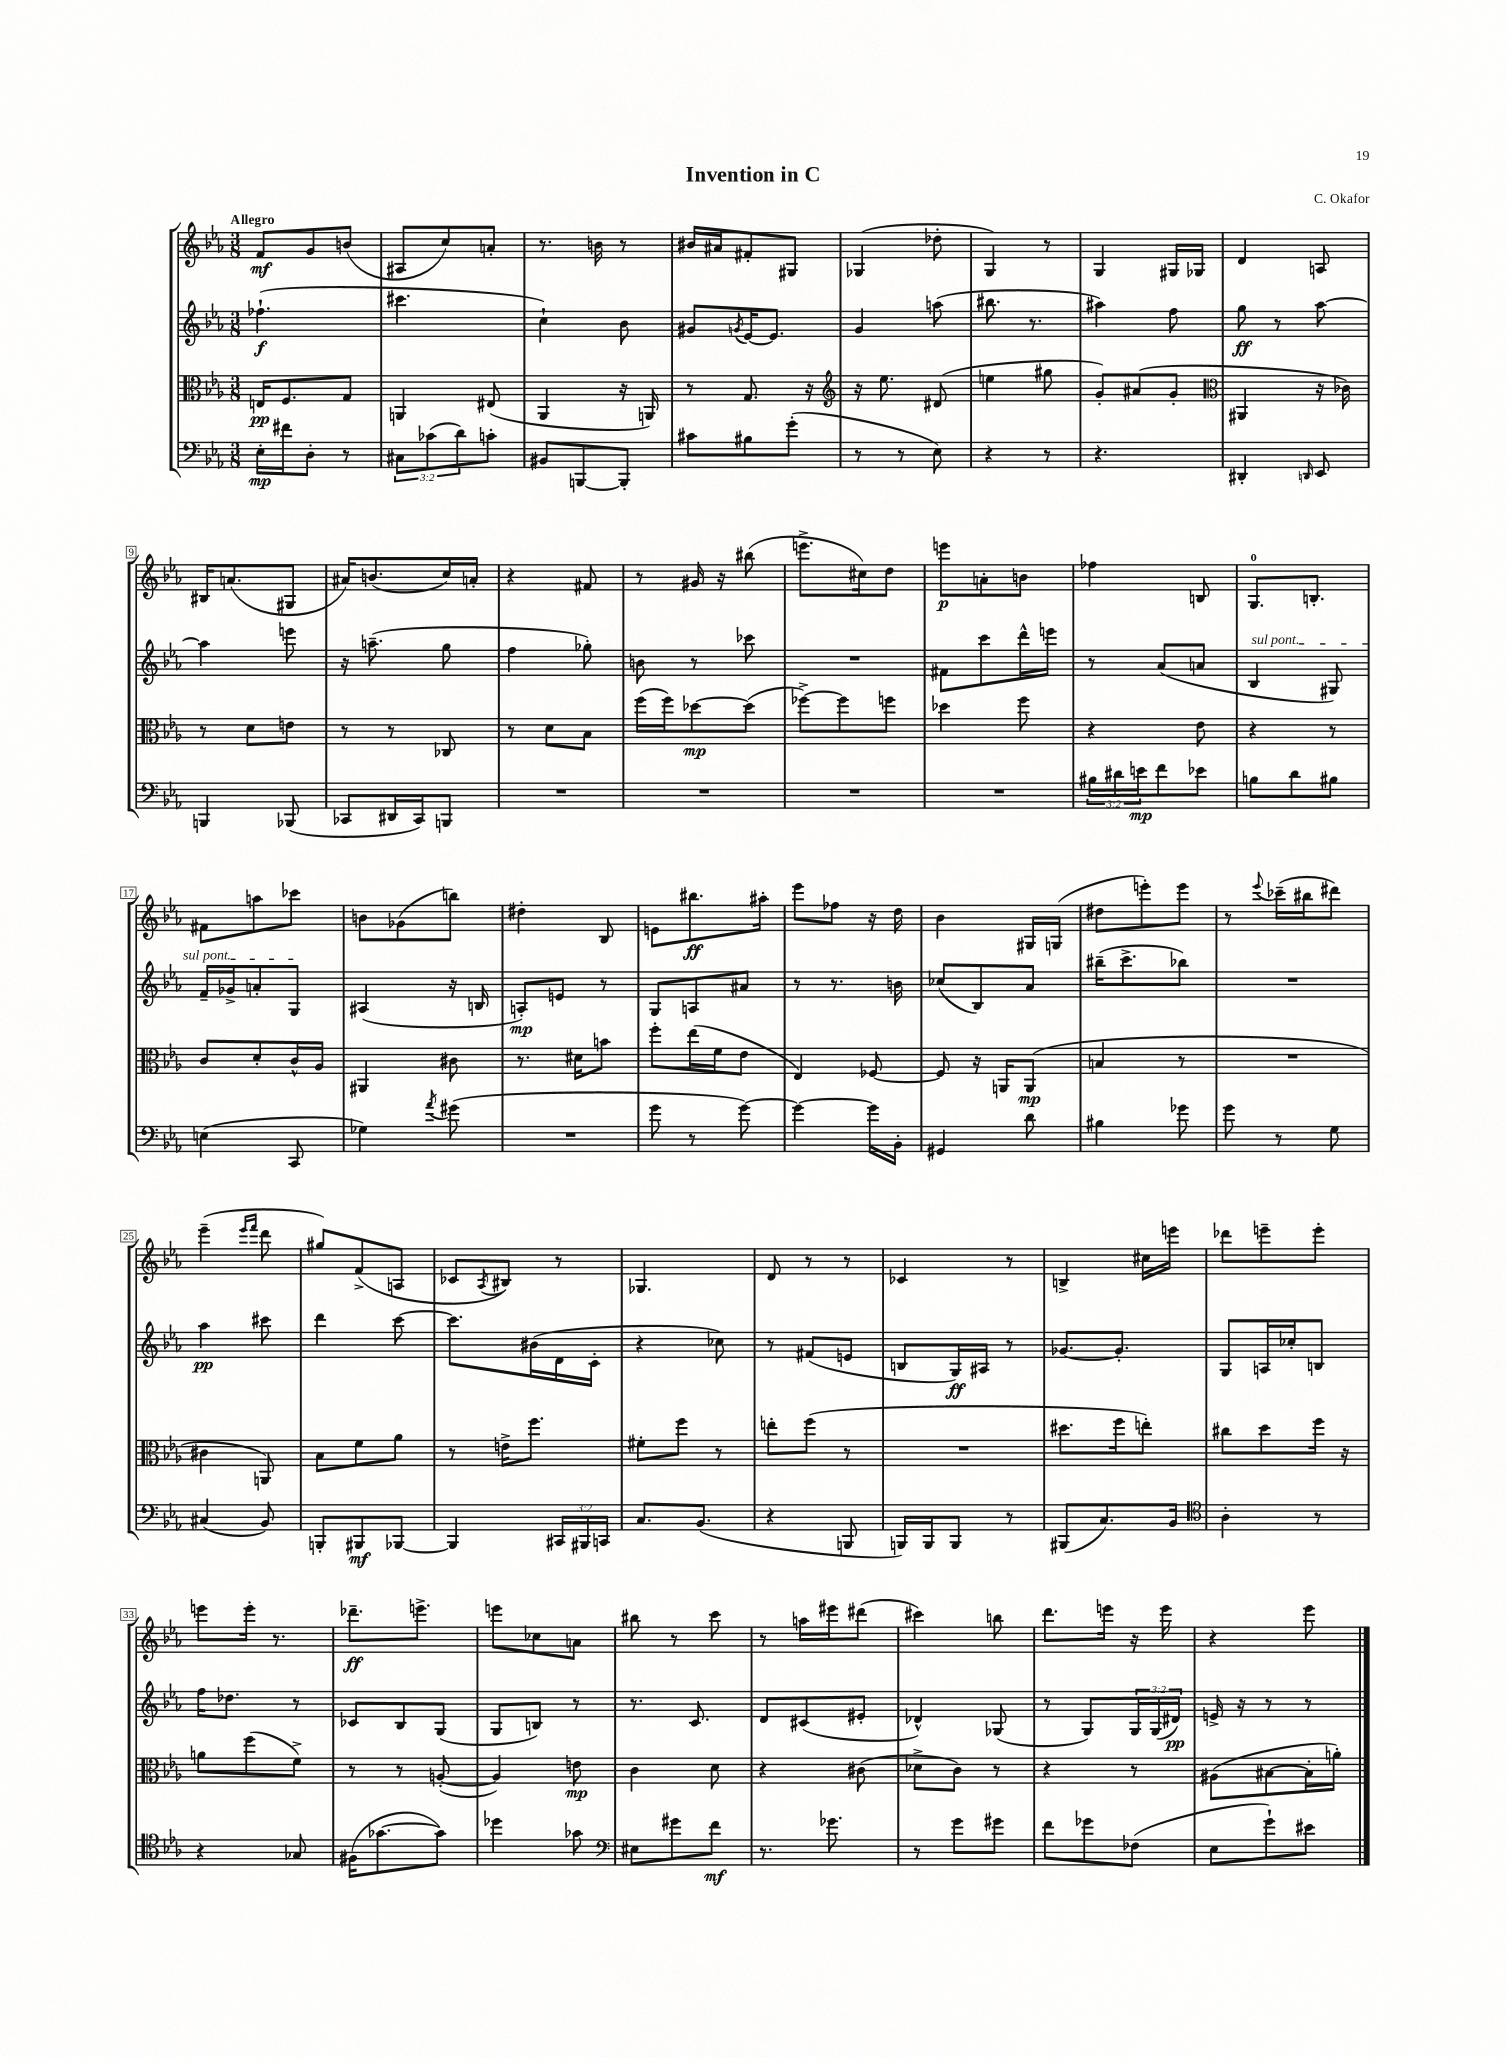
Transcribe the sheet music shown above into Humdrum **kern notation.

**kern	**kern	**kern	**kern
*staff4	*staff3	*staff2	*staff1
*clefF4	*clefC3	*clefG2	*clefG2
*k[b-e-a-]	*k[b-e-a-]	*k[b-e-a-]	*k[b-e-a-]
*M3/8	*M3/8	*M3/8	*M3/8
16E-'\LL	16E/LK	(4.ff-`\	8f/L
16f#\J	8.F/	.	.
8D'\J	.	.	8g/
8r	8G/J	.	(8b/J
=	=	=	=
12C#\L	4AA/	4.ccc#\	8A#/L
(12c-\	.	.	.
.	.	.	8cc/)
12d\)	.	.	.
8c'\J	(8E#/	.	8a'/J
=	=	=	=
8BB#/L	4AA-/	4cc`\)	8.r
[8BBB/	.	.	.
.	.	.	16b\
8BBB'/]J	16r	8b-\	8r
.	16AA/)	.	.
=	=	=	=
8c#\L	8r	8g#/L	16b#/LL
.	.	.	16a#/J
.	.	8qg/	.
8B#\	8.G/	[16e-/K	8f#'/
.	.	8.e-/]J	.
(8g'\J	.	.	8G#/J
.	16r	.	.
=	=	=	=
*	*clefG2	*	*
8r	16r	4g/	(4G-/
.	8.ee-\	.	.
8r	.	.	.
8E-\)	(8d#/	(8aa\	8dd-'\
=	=	=	=
4r	4ee\	8.bb#\	4G/)
.	.	8.r	.
8r	8gg#\	.	8r
=	=	=	=
4.r	8g'/L)	4aa#\)	4G/
.	(8a#/	.	.
.	8g'/J	8ff\	16G#/LL
.	.	.	16G-/JJ
=	=	=	=
*	*clefC3	*	*
4DD#'/	4AA#/	8gg\	4d/
.	.	8r	.
16qqDD/	.	.	.
8EE-/	16r	[8aa-\	8A/
.	16c-\)	.	.
=	=	=	=
4BBB/	8r	4aa-\]	16B#/LK
.	.	.	(8.a/
.	8d\L	.	.
(8BBB-/	8e\J	8eee\	8G#/J
=	=	=	=
8CC-/L	8r	16r	16a#/LK)
.	.	(8.aa~\	(8.b/
16DD#/L	8r	.	.
16CC-/J)	.	.	.
8BBB/J	8C-/	8gg\	16cc/L)
.	.	.	16a'/JJ
=	=	=	=
4.r	8r	4ff\	4r
.	8d\L	.	.
.	8B-\J	8gg-'\)	8f#/
=	=	=	=
4.r	(16ff\LL	8b\	8r
.	16ff\J)	.	.
.	[8dd-\	8r	16g#/
.	.	.	16r
.	(8dd-\]J	8ccc-\	(8bb#\
=	=	=	=
4.r	[8ff-^\L)	4.r	8.eee^\L
.	8ff-\]	.	.
.	.	.	16cc#\k)
.	8ff\J	.	8dd\J
=	=	=	=
4.r	4dd-\	8f#\L	8eee\L
.	.	8ccc\	8a'\
.	8ff\	16ddd^^\L	8b\J
.	.	16eee\JJ	.
=	=	=	=
24B#\LL	4r	8r	4ff-\
24d#\	.	.	.
24e\J	.	.	.
8f\	.	(8a-/L	.
8e-\J	8e-\	8a/J	8B/
=	=	=	=
8B\L	4r	4B-/	8.G/L
8d\	.	.	.
.	.	.	8.B'/J
8B#\J	8r	8G#/)	.
=	=	=	=
(4E\	8c/L	16f~/LL	8f#\L
.	.	16g-^/J	.
.	8d'/	8a'/	8aa\
8CC/	16c^^/L	8G/J	8ccc-\J
.	16A-/JJ	.	.
=	=	=	=
4G-\)	4AA#/	(4A#/	8b\L
.	.	.	(8g-\
8qa-/	.	.	.
(8g#\	8c#\	16r	8bb\J)
.	.	16B/	.
=	=	=	=
4.r	8.r	8A'/L)	4dd#'\
.	.	8e/J	.
.	16d#\LK	.	.
.	8b\J	8r	8B-/
=	=	=	=
8g\	8ff'\L	8G/L	8e\L
8r	(16ee-\L	8A/	8.bb#\
.	16f\J	.	.
[8g\)	8e-\J	8a#/J	.
.	.	.	16aa#'\Jk
=	=	=	=
4g\_	4E-/)	8r	8eee-\L
.	.	8.r	8ff-\J
16g\]LL	[8F-/	.	16r
16BB-'\JJ	.	16b\	16dd\
=	=	=	=
4GG#/	8F-/]	(8cc-/L	4b-\
.	16r	8B-/)	.
.	16AA/LK	.	.
8d\	(8AA/J	8a-/J	16G#/LL
.	.	.	(16G/JJ
=	=	=	=
4B#\	4B/	(16bb#~\LK	8dd#\L
.	.	8.ccc^\	.
.	.	.	8eee'\)
8g-\	8r	8bb-\J)	8eee\J
=	=	=	=
8g\	4.r	4.r	8r
.	.	.	8qqeee-/
8r	.	.	(16ccc-~\LL
.	.	.	16bb#\J
8G\	.	.	8ddd#\J)
=	=	=	=
(4C#/	4c#\	4aa-\	(4eee-~\
.	.	.	16qqeee-/LL
.	.	.	16qqfff/JJ
8BB-/)	8AA/)	8ccc#\	8ddd\
=	=	=	=
8BBB'/L	8B-\L	4ddd\	8gg#/L)
8BBB#/	8f\	.	(8f^/
[8BBB-/J	8a-\J	[8ccc\	8A/J
=	=	=	=
4BBB-/]	8r	8.ccc\]L	8c-/L
.	.	.	8qA-/
.	16e^\LK	.	8B#/J)
.	8.ff\J	(16b#\L	.
24CC#/LL	.	16d\	8r
24BBB#/	.	.	.
.	.	16c'\JJ	.
24CC/JJ	.	.	.
=	=	=	=
8.C/L	8f#'\L	4r	4.G-/
.	8ff\J	.	.
(8.BB-/J	.	.	.
.	8r	8cc-\)	.
=	=	=	=
4r	8ee'\L	8r	8d/
.	(8ff\J	(8f#/L	8r
8BBB/	8r	8e/J	8r
=	=	=	=
16BBB/LL)	4.r	8B/L	4c-/
16BBB/J	.	.	.
8BBB/J	.	16G/L)	.
.	.	16A#/JJ	.
8r	.	8r	8r
=	=	=	=
(8BBB#/L	8.dd#\L	[8.g-/L	4B^/
8.C/)	.	.	.
.	16ff\k	8.g-'/]J	.
.	8ee'\J)	.	16cc#\LL
16BB-/Jk	.	.	16eee\JJ
=	=	=	=
*clefC4	*	*	*
4A-'\	8cc#\L	8G/L	8ddd-\L
.	8dd\	16A/L	8eee~\
.	.	16cc-'/J	.
8r	16ff\Jk	8B/J	8eee'\J
.	16r	.	.
=	=	=	=
4r	8a\L	16ff\LK	8eee\L
.	.	8.dd-\J	.
.	(8ff\	.	16eee'\Jk
.	.	.	8.r
8G-/	8f^\J)	8r	.
=	=	=	=
(16F#\LK	8r	8c-/L	8.ddd-~\L
[8.g-\	.	.	.
.	8r	8B-/	.
.	.	.	8.eee^\J
8g-\]J)	([8A'/	(8G/J	.
=	=	=	=
4dd-\	4A/])	8G/L	8eee\L
.	.	8B/J)	8cc-\
8g-\	8e\	8r	8a\J
=	=	=	=
*clefF4	*	*	*
8E#\L	4c\	8.r	8bb#\
8g#\	.	.	8r
.	.	8.c/	.
8f\J	8d\	.	8ccc\
=	=	=	=
8.r	4r	8d/L	8r
.	.	(8c#/	16aa\LL
8.g-\	.	.	16eee#\J
.	(8c#\	8e#'/J	(8ddd#\J
=	=	=	=
8r	8d-^\L	4d-^^/)	4ccc#\)
8g\L	8c\J)	.	.
8g#\J	8r	(8G-/	8bb\
=	=	=	=
8f\L	4r	8r	8.ddd\L
8g-\	.	8G/L)	.
.	.	.	16eee\Jk
(8F-\J	8r	24G/L	16r
.	.	(24G/	.
.	.	.	16eee\
.	.	24d#/JJ)	.
=	=	=	=
8E-\L	(8A#\L	16e^/	4r
.	.	16r	.
8g`\)	[8B#\	8r	.
8e#\J	16B#'\]L	8r	8eee-\
.	16a'\JJ)	.	.
==	==	==	==
*-	*-	*-	*-
